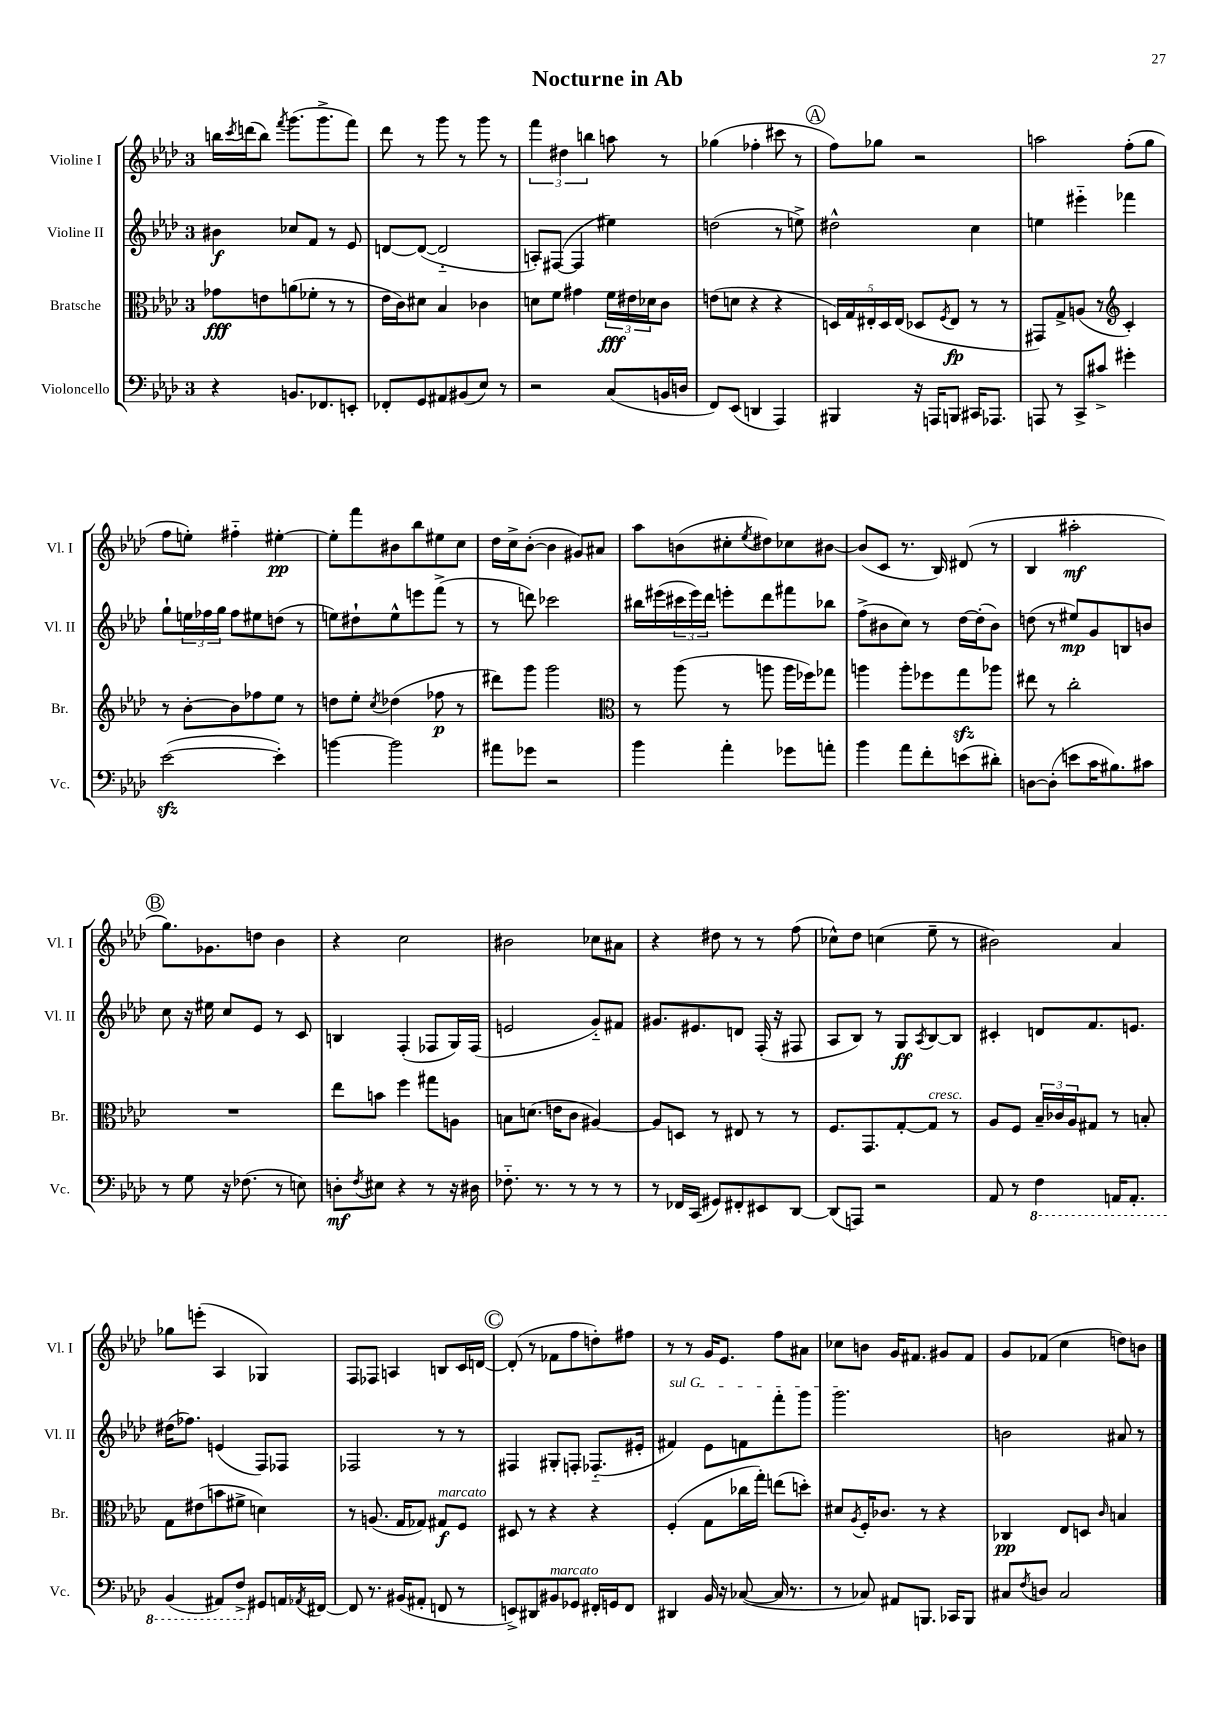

**kern	**dynam	**kern	**dynam	**kern	**dynam	**kern	**dynam
*part4	*part4	*part3	*part3	*part2	*part2	*part1	*part1
*staff4	*staff4	*staff3	*staff3	*staff2	*staff2	*staff1	*staff1
*I"Violoncello	*	*I"Bratsche	*	*I"Violine II	*	*I"Violine I	*
*I'Vc.	*	*I'Br.	*	*I'Vl. II	*	*I'Vl. I	*
*clefF4	*	*clefC3	*	*clefG2	*	*clefG2	*
*k[b-e-a-d-]	*	*k[b-e-a-d-]	*	*k[b-e-a-d-]	*	*k[b-e-a-d-]	*
*M3/4	*	*M3/4	*	*M3/4	*	*M3/4	*
=1	=1	=1	=1	=1	=1	=1	=1
4r	.	8g-X\L	fff	4b#X\	f	16bbn\LL	.
.	.	.	.	.	.	8qccc/	.
.	.	.	.	.	.	(16dddn\J	.
.	.	8en\	.	.	.	8bb\J)	.
.	.	.	.	.	.	8qfff/	.
8.BBn/L	.	(8an\	.	8cc-X/L	.	(8.ggg\L	.
.	.	8f-X'\J	.	8f/J	.	.	.
8.FF-X/	.	.	.	.	.	8.ggg^\	.
.	.	8r	.	8r	.	.	.
8EEn'/J	.	8r	.	8e-/	.	8fff\J)	.
=2	=2	=2	=2	=2	=2	=2	=2
8FF-X'/L	.	16e-\LL	.	[8dn/L	.	8ddd-\	.
.	.	16c\J)	.	.	.	.	.
8GG/	.	8d#X\J	.	(8d/J_	.	8r	.
8AA#X/	.	4B-/	.	2d/]	.	8ggg\	.
(8BB#X/	.	.	.	.	.	8r	.
8E-/J)	.	4c-X\	.	.	.	8ggg\	.
8r	.	.	.	.	.	8r	.
=3	=3	=3	=3	=3	=3	=3	=3
2r	.	8dn\L	.	8An'/L)	.	6fff\	.
.	.	8f\J	.	([8F#X/J	.	.	.
.	.	.	.	.	.	6dd#X\	.
.	.	4g#X\	.	4F#/]	.	.	.
.	.	.	.	.	.	6bbn\	.
(8C/L	.	24f\LL	fff	4ee#X\)	.	8aan\	.
.	.	24e#X\	.	.	.	.	.
.	.	24d-X\J	.	.	.	.	.
16BBn/L	.	8c\J	.	.	.	8r	.
16Dn/JJ	.	.	.	.	.	.	.
=4	=4	=4	=4	=4	=4	=4	=4
8FF/L)	.	(8en\L	.	(2ddn\	.	(4gg-X\	.
(8EE-/J	.	8dn\J	.	.	.	.	.
4DDn/	.	4r	.	.	.	4ff-X'\	.
4AAA-/)	.	4r	.	8r	.	8ccc#X\	.
.	.	.	.	8een^\)	.	8r	.
!!LO:REH:place=s1:t=A
=5	=5	=5	=5	=5	=5	=5	=5
4BBB#X/	.	20Dn/LL)	.	2dd#X^^\	.	8ff\L)	.
.	.	20G/	.	.	.	.	.
.	.	20E#X'/	.	.	.	.	.
.	.	.	.	.	.	8gg-X\J	.
.	.	20D/	.	.	.	.	.
.	.	(20E#/JJ	.	.	.	.	.
16r	.	8D-X/L	.	.	.	2r	.
16AAAn/KL	.	.	.	.	.	.	.
.	.	8qF/	.	.	.	.	.
8BBBn/J	.	8E#/J	fp	.	.	.	.
16CC#X/KL	.	8r	.	4cc\	.	.	.
8.AAA-X/J	.	.	.	.	.	.	.
.	.	8r	.	.	.	.	.
=6	=6	=6	=6	=6	=6	=6	=6
8AAAn/	.	8GG#X/L)	.	4een\	.	2aan\	.
8r	.	8G^/	.	.	.	.	.
8CC^/L	.	(8An/J	.	4eee#X\	.	.	.
8c#X^/J	.	8r	.	.	.	.	.
*	*	*clefG2	*	*	*	*	*
4g#X'\	.	4c'/)	.	4fff-X\	.	(8ff'\L	.
.	.	.	.	.	.	8gg\J	.
!!LO:LB:g=z
=7	=7	=7	=7	=7	=7	=7	=7
([2e-zz\	.	8r	.	8gg`\L	.	8ff\L	.
.	.	[8b-'\L	.	24een\L	.	8een'\J)	.
.	.	.	.	24ff-X\	.	.	.
.	.	.	.	24gg\JJ	.	.	.
.	.	8b-\]	.	8ff-\L	.	4ff#X\	.
.	.	8ff-X\	.	8ee#X\	.	.	.
4e-'\])	.	8ee-\J	.	(8ddn\J	.	[4ee#X'\	pp
.	.	8r	.	8r	.	.	.
=8	=8	=8	=8	=8	=8	=8	=8
[4bn\	.	8ddn\L	.	8een\L)	.	8ee#'\L]	.
.	.	8ee-'\J	.	8dd#X`\	.	8fff\	.
.	.	8qcc/	.	.	.	.	.
2b\]	.	(4dd-X\	.	8ee^^\	.	8b#X\	.
.	.	.	.	8eeen\	.	8bb-\	.
.	.	8ff-X\	p	(8fff^\J	.	8ee#X\	.
.	.	8r	.	8r	.	8cc\J	.
=9	=9	=9	=9	=9	=9	=9	=9
8a#X\L	.	8ddd#X\L)	.	8r	.	16dd-\LL	.
.	.	.	.	.	.	16cc^\J	.
8g-X\J	.	8ggg\J	.	8dddn\)	.	([8b-'\J	.
2r	.	2ggg\	.	2ccc-X\	.	4b-\]	.
.	.	.	.	.	.	8g#X/L)	.
.	.	.	.	.	.	8a#X/J	.
=10	=10	=10	=10	=10	=10	=10	=10
*	*	*clefC3	*	*	*	*	*
4b-\	.	8r	.	16bb#X\LL	.	8aa-\L	.
.	.	.	.	(16eee#X\	.	.	.
.	.	(8aa-\	.	24ccc#X\	.	(8bn\	.
.	.	.	.	24eee#\)	.	.	.
.	.	.	.	24ddd-\JJ	.	.	.
4a-'\	.	8r	.	8eeen'\L	.	8cc#X'\	.
.	.	.	.	.	.	8qee-/	.
.	.	8aan\	.	8ddd-\	.	8dd#X\)	.
8g-X\L	.	16aa\LL	.	8fff#X\	.	8cc-X\	.
.	.	16ff-X\J)	.	.	.	.	.
8an'\J	.	8gg-X\J	.	8bb-X\J	.	[8b#X\J	.
=11	=11	=11	=11	=11	=11	=11	=11
4b-\	.	4aan\	.	(8ff^\L	.	(8b#/L]	.
.	.	.	.	8b#X\	.	8c/J	.
8a-\L	.	8aa'\L	.	8cc\J)	.	8.r	.
8f'\	.	8ff-X\	.	8r	.	.	.
.	.	.	.	.	.	16B-/)	.
(8en\	.	8ggzz\	.	[16dd-\LL	.	(8d#X/	.
.	.	.	.	(16dd-'\J]	.	.	.
8d#X'\J)	.	8aa-X\J	.	8b#\J)	.	8r	.
=12	=12	=12	=12	=12	=12	=12	=12
[8Dn\L	.	8ee#X\	.	(8ddn\	.	4B-/	.
(8D'\J]	.	8r	.	8r	.	.	.
8en\L	.	2cc'\	.	8ee#X/L)	mp	2aa#X'\	mf
16c\K	.	.	.	8g/	.	.	.
8.B#X\)	.	.	.	.	.	.	.
.	.	.	.	8Bn/	.	.	.
8c#X\J	.	.	.	8bn/J	.	.	.
!!LO:LB:g=z
!!LO:REH:place=s1:t=B
=13	=13	=13	=13	=13	=13	=13	=13
8r	.	2.r	.	8cc\	.	8.gg\L)	.
8G\	.	.	.	16r	.	.	.
.	.	.	.	16ee#X\	.	8.g-X\	.
16r	.	.	.	8cc/L	.	.	.
(8.F-X\	.	.	.	.	.	.	.
.	.	.	.	8e-/J	.	8ddn\J	.
8r	.	.	.	8r	.	4b-\	.
8En\)	.	.	.	8c/	.	.	.
=14	=14	=14	=14	=14	=14	=14	=14
8Dn'\L	mf	8ee-\L	.	4Bn/	.	4r	.
8qF/	.	.	.	.	.	.	.
8E#X\J	.	8bn\J	.	.	.	.	.
4r	.	4ff\	.	(4F'/	.	2cc\	.
8r	.	8gg#X\L	.	8F-X/L	.	.	.
16r	.	8An\J	.	16G/L)	.	.	.
16D#X\	.	.	.	(16F-/JJ	.	.	.
=15	=15	=15	=15	=15	=15	=15	=15
8.F-X\	.	8Bn\L	.	2en/	.	2b#X\	.
.	.	(8.dn\J	.	.	.	.	.
8.r	.	.	.	.	.	.	.
.	.	16en\KL	.	.	.	.	.
8r	.	8c\J	.	.	.	.	.
8r	.	[4A#X/)	.	8g/L)	.	8cc-X\L	.
8r	.	.	.	8f#X/J	.	8a#X\J	.
=16	=16	=16	=16	=16	=16	=16	=16
8r	.	8A#/L]	.	8.g#X/L	.	4r	.
16FF-X/LL	.	8Dn/J	.	.	.	.	.
(16CC/JJ	.	.	.	8.e#X/	.	.	.
8GG#X/L)	.	8r	.	.	.	8dd#X\	.
8FF#X'/	.	8E#X/	.	8dn/J	.	8r	.
8EE#X/	.	8r	.	(16F'/	.	8r	.
.	.	.	.	16r	.	.	.
[8DD-/J	.	8r	.	8F#X/	.	(8ff\	.
=17	=17	=17	=17	=17	=17	=17	=17
(8DD-/L]	.	8.F/L	.	8A-/L	.	8cc-X^^\L)	.
8AAAn/J)	.	.	.	8B-/J)	.	8dd-\J	.
.	.	8.GG/	.	.	.	.	.
2r	.	.	.	8r	.	(4ccn\	.
.	.	[8G'/	.	8G/L	ff	.	.
.	.	.	.	8qA-/	.	.	.
!	!	!LO:TX:a:i:t=cresc.	!	!	!	!	!
.	.	8G/J]	.	[8B-/	.	8ee-~\	.
.	.	8r	.	8B-/J]	.	8r	.
=18	=18	=18	=18	=18	=18	=18	=18
8AA-/	.	8A-/L	.	4c#X'/	.	2b#X\)	.
8r	.	8F/J	.	.	.	.	.
*8ba	*	*	*	*	*	*	*
4FF\	.	24B-~/LL	.	8dn/L	.	.	.
.	.	24c-X/	.	.	.	.	.
.	.	24A-/J	.	.	.	.	.
.	.	8G#X/J	.	8.f/	.	.	.
16AAAn/KL	.	8r	.	.	.	4a-/	.
8.AAA'/J	.	.	.	8.en/J	.	.	.
.	.	8Bn'/	.	.	.	.	.
!!LO:LB:g=z
=19	=19	=19	=19	=19	=19	=19	=19
(4BBB-/	.	8G\L	.	(16dd#X\KL	.	8gg-X\L	.
.	.	.	.	8.ff-X\J)	.	.	.
.	.	(8e#X\	.	.	.	(8eeen'\J	.
8AAA#X/L)	.	8bn\	.	(4en/	.	4A-/	.
8FF^/J	.	8f#X^\J	.	.	.	.	.
*X8ba	*	*	*	*	*	*	*
8GG#X/L	.	4dn\)	.	8F/L)	.	4G-X/)	.
16AAn/L	.	.	.	8F-X/J	.	.	.
8qAA-X/	.	.	.	.	.	.	.
[16FF#X/JJ	.	.	.	.	.	.	.
=20	=20	=20	=20	=20	=20	=20	=20
8FF#/]	.	8r	.	2F-X/	.	8F/L	.
8.r	.	(8.An/	.	.	.	8F-X/J	.
.	.	.	.	.	.	4An/	.
(16BB#X/KL	.	16G/KL	.	.	.	.	.
8AA#X'/J	.	8G-X/J)	.	.	.	.	.
!	!	!LO:TX:a:i:t=marcato	!	!	!	!	!
8FFn/	.	8G#X/L	f	8r	.	8Bn/L	.
8r	.	8F/J	.	8r	.	16c/L	.
.	.	.	.	.	.	[16dn/JJ	.
!!LO:REH:place=s1:t=C
=21	=21	=21	=21	=21	=21	=21	=21
8EEn^/L)	.	8D#X/	.	4F#X/	.	(8d'/]	.
8DD#X/	.	8r	.	.	.	8r	.
!LO:TX:a:i:t=marcato	!	!	!	!	!	!	!
8BB#X/	.	4r	.	8G#X'/L	.	8f-X\L	.
8GG-X/J	.	.	.	8Fn'/J	.	8ff\	.
16FF#X'/LL	.	4r	.	(8.F-X/L	.	8ddn'\)	.
16GGn/J	.	.	.	.	.	.	.
8FF#/J	.	.	.	.	.	8ff#X\J	.
.	.	.	.	16e#X'/Jk	.	.	.
=22	=22	=22	=22	=22	=22	=22	=22
!	!	!	!	!LO:TX:a:i:t=sul G	!	!	!
4DD#X/	.	(4F'/	.	4f#X/)	.	8r	.
.	.	.	.	.	.	8r	.
16BB-/	.	8G\L	.	8e-\L	.	16g/KL	.
16r	.	.	.	.	.	8.e-/J	.
([8C-X/	.	16cc-X\L	.	8fn\	.	.	.
.	.	16gg'\JJ)	.	.	.	.	.
16C-/]	.	(8een\L	.	8fff'\	.	8ff\L	.
8.r	.	.	.	.	.	.	.
.	.	8ddn'\J)	.	8ggg\J	.	8a#X\J	.
=23	=23	=23	=23	=23	=23	=23	=23
8r	.	8d#X/L	.	2.ggg\	.	8cc-X\L	.
.	.	8qA-/	.	.	.	.	.
8C-X/)	.	16F'/K	.	.	.	8bn\J	.
.	.	8.c-X/J	.	.	.	.	.
8AA#X/L	.	.	.	.	.	16g/KL	.
.	.	.	.	.	.	8.f#X/J	.
8.BBBn/J	.	8r	.	.	.	.	.
.	.	4r	.	.	.	8g#X/L	.
16CC-X/KL	.	.	.	.	.	.	.
8BBB/J	.	.	.	.	.	8f#/J	.
=24	=24	=24	=24	=24	=24	=24	=24
8C#X/L	.	4C-X/	pp	2bn\	.	8g/L	.
8qF/	.	.	.	.	.	.	.
8Dn/J	.	.	.	.	.	(8f-X/J	.
2C#/	.	8E-/L	.	.	.	4cc\	.
.	.	8Dn/J	.	.	.	.	.
.	.	16qqc/	.	.	.	.	.
.	.	4Bn/	.	8a#X/	.	8ddn\L)	.
.	.	.	.	8r	.	8bn\J	.
==	==	==	==	==	==	==	==
*-	*-	*-	*-	*-	*-	*-	*-
